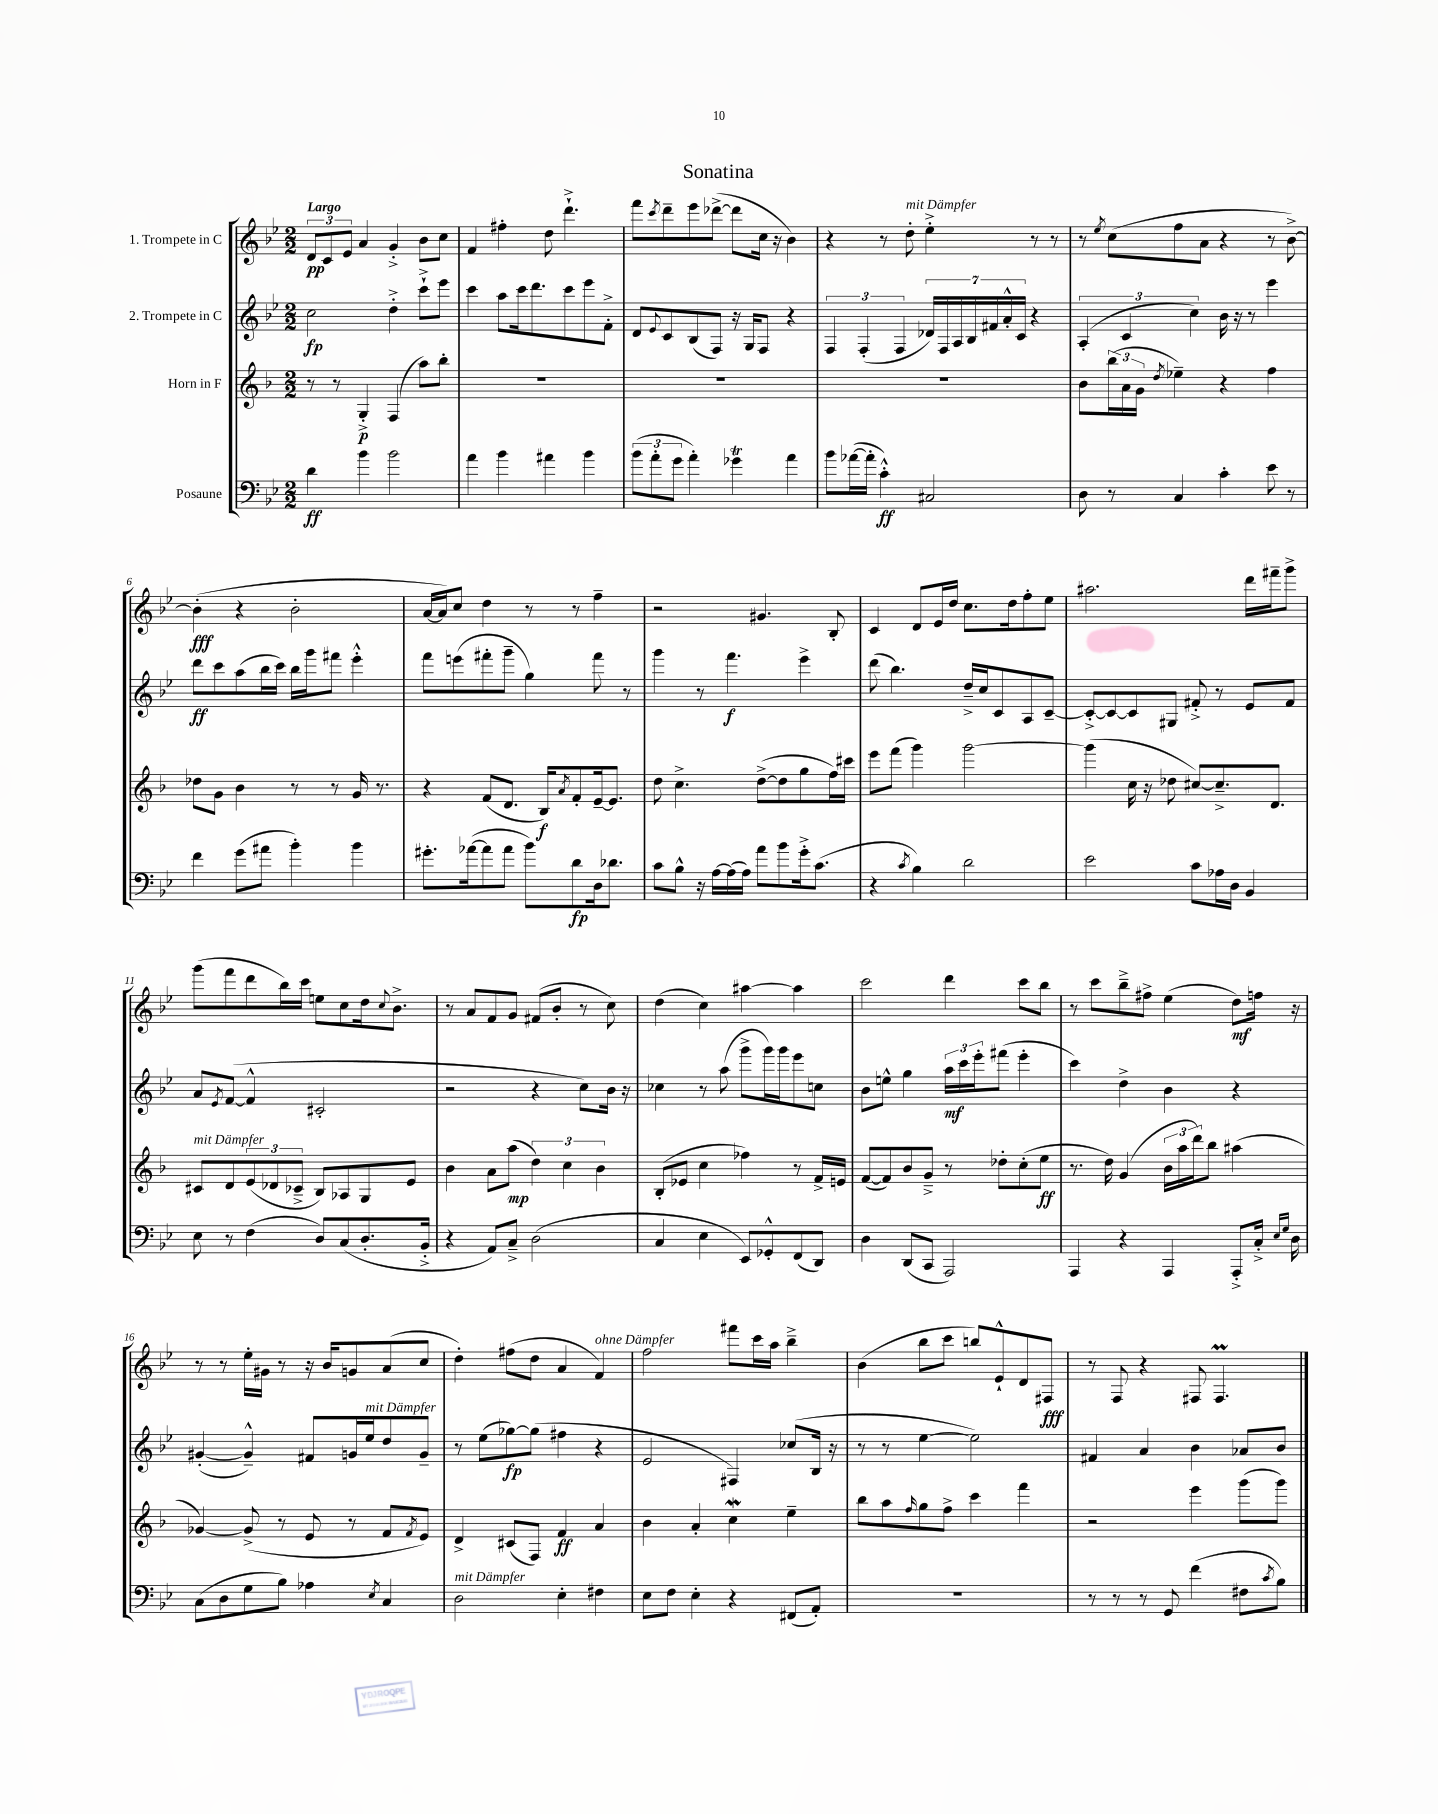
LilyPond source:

\header { title = "Sonatina" }
<<
\new StaffGroup <<
\new Staff = "s0" \with { instrumentName = "1. Trompete in C" } {
    \clef treble \key bes \major \numericTimeSignature \time 2/2 \tempo "Largo"
    \tuplet 3/2 { d'8\pp c'8 ees'8 } a'4 g'4-.-> bes'8 c''8 |
    f'4 fis''4-. d''8 d'''4.-!-> |
    f'''8 \acciaccatura { c'''8 } d'''8-- ees'''8 des'''8~->( des'''8 c''16 r16 bes'4) |
    r4 r8 d''8-.^\markup { \italic "mit Dämpfer" } ees''4-.-> r8 r8 |
    r8 \acciaccatura { ees''8 } c''8( f''8 a'8 r4 r8 bes'8~->) |
    bes'4-.\fff( r4 bes'2-. |
    a'16~ a'16) c''8 d''4 r8 r8 f''4-- |
    r2 gis'4. bes8-. |
    c'4 d'8 ees'16 d''16 c''8. d''16 f''8-. ees''8 |
    ais''2. d'''16 fis'''16-- g'''8-> |
    g'''8( f'''8 d'''8 bes''16) c'''16 e''8 c''8 d''16 \appoggiatura { c''8 } bes'8.-> |
    r8 a'8 f'8 g'8 fis'8( bes'8-. r8 c''8) |
    d''4( c''4) ais''4~ ais''4 |
    c'''2 d'''4 c'''8 bes''8 |
    r8 c'''8 bes''8---> fis''8-> ees''4( d''8\mf) f''16 r16 |
    r8 r8 ees''16-. gis'16 r8 r16 bes'16 g'8 a'8( c''8 |
    d''4-.) fis''8( d''8 a'4 f'4^\markup { \italic "ohne Dämpfer" }) |
    f''2 fis'''8 c'''16 a''16 bes''4---> |
    bes'4( bes''8 c'''8 b''8) ees'8-!-^ d'8 fis8\fff |
    r8 f8 r4 fis8 fis4.\prall \bar "|." |
}
\new Staff = "s1" \with { instrumentName = "2. Trompete in C" } {
    \clef treble \key bes \major \numericTimeSignature \time 2/2
    c''2\fp d''4-.-> c'''8-!-> ees'''8 |
    c'''4 a''8 c'''16 d'''8. c'''8 ees'''8 f'8-.-> |
    d'8 \appoggiatura { ees'8 } c'8 bes8( f8) r16 g16 f8 r4 |
    \tuplet 3/2 { f4 f4-.( f4 } \tuplet 7/4 { des'16) f16 a16 bes16 fis'16 a'16-.-^ c'16 } r4 |
    \tuplet 3/2 { a4-.( c'4 c''4) } bes'16 r16 r8 ees'''4 |
    d'''8\ff c'''8 a''8( bes''16 c'''16) bes''16 g'''16 fis'''8 ees'''4-.-^ |
    f'''8 e'''8( fis'''8-. g'''8-- g''4) fis'''8 r8 |
    g'''4 r8 f'''4.\f ees'''4-> |
    d'''8( bes''4.) d''16---> c''16 c'8 a8 c'8~-- |
    c'8~-.-> c'8~ c'8 gis8 fis'8-.-> r8 ees'8 fis'8 |
    a'8 \acciaccatura { ees'8 } f'8~( f'4-^ cis'2-. |
    r2 r4 c''8) bes'16 r16 |
    ces''4 r8 a''8( g'''8-> g'''16) g'''16 ees'''8 c''8 |
    bes'8 e''8-^ g''4 \tuplet 3/2 { a''16\mf c'''16 ees'''16-. } fis'''8( ees'''4-. |
    c'''4) d''4-> bes'4 r4 |
    gis'4~-.( gis'4---^) fis'8 g'16 ees''16^\markup { \italic "mit Dämpfer" } d''8 g'8-- |
    r8 ees''8( ges''8~\fp) ges''8( fis''4 r4 |
    ees'2 fis4) ces''8( bes16 r16 |
    r8 r8 ees''4~ ees''2) |
    fis'4 a'4 bes'4 aes'8 bes'8 \bar "|." |
}
\new Staff = "s2" \with { instrumentName = "Horn in F" } {
    \clef treble \key f \major \numericTimeSignature \time 2/2
    r8 r8 g4-.->\p f4( a''8) bes''8-. |
    R1 |
    R1 |
    R1 |
    bes'8 \tuplet 3/2 { bes''16( a'16 g'16 } \acciaccatura { d''8 } ees''4--) r4 f''4 |
    des''8 g'8 bes'4 r8 r8 g'16 r8. |
    r4 f'8( d'8. bes16\f) \acciaccatura { a'8 } f'8-. e'16~-- e'8. |
    d''8 c''4.-> d''8~->( d''8 g''8 f''16) cis'''16 |
    e'''8 f'''8( g'''4) g'''2~ |
    g'''4( c''16 r16 des''8 cis''8~) cis''8.---> d'8. |
    cis'8^\markup { \italic "mit Dämpfer" } d'8 \tuplet 3/2 { e'8( des'8 ces'8---> } bes8) aes8 g8 e'8 |
    bes'4 a'8 a''8\mp( \tuplet 3/2 { d''4) c''4 bes'4 } |
    bes8-.( ees'8 c''4 fes''4) r8 f'16-> e'16 |
    f'8~( f'8) bes'8 g'8---> r8 des''8-. c''8-.( e''8\ff |
    r8. d''16) g'4( \tuplet 3/2 { bes'16 a''16 d'''16) } bes''8 ais''4( |
    ges'4~) ges'8->( r8 e'8 r8 f'8 \acciaccatura { f'8 } e'8) |
    d'4-> cis'8( f8) f'4\ff a'4 |
    bes'4 a'4-. c''4\mordent e''4-- |
    bes''8 a''8 \grace { f''16 } g''8 f''8-> c'''4 f'''4 |
    r2 e'''4 g'''8( g'''8) \bar "|." |
}
\new Staff = "s3" \with { instrumentName = "Posaune" } {
    \clef bass \key bes \major \numericTimeSignature \time 2/2
    d'4\ff bes'4 bes'2 |
    a'4 bes'4 ais'4 bes'4 |
    \tuplet 3/2 { bes'8( a'8-. g'8 } a'4-.) ges'4\trill a'4 |
    bes'8 aes'16~( aes'16-. c'4-.-^\ff) cis2 |
    d8 r8 c4 c'4-. ees'8 r8 |
    f'4 g'8( ais'8 bes'4-.) bes'4 |
    gis'8.-. aes'16~( aes'8 aes'8 bes'8) d'8\fp d16 des'8. |
    c'8 bes8-^ r16 a16~ a16( a16) a'8 bes'8 g'16-.-> c'8.( |
    r4 \acciaccatura { c'8 } bes4) d'2 |
    ees'2 c'8 aes16 d16 bes,4 |
    ees8 r8 f4( d8) c8( d8.-. bes,16-.-> |
    r4 a,8) c8---> d2( |
    c4 ees4 ees,8) ges,8-.-^ f,8( d,8) |
    d4 d,8( c,8 a,,2) |
    a,,4 r4 a,,4 a,,8-.-> c16-.-> \grace { ees16 g16 } d16 |
    c8( d8 g8 bes8) aes4 \acciaccatura { ees8 } c4 |
    d2^\markup { \italic "mit Dämpfer" } ees4-. fis4 |
    ees8 f8 ees4-. r4 fis,8( a,8-.) |
    R1 |
    r8 r8 r8 g,8 f'4( fis8 \acciaccatura { c'8 } bes8) \bar "|." |
}
>>
>>
